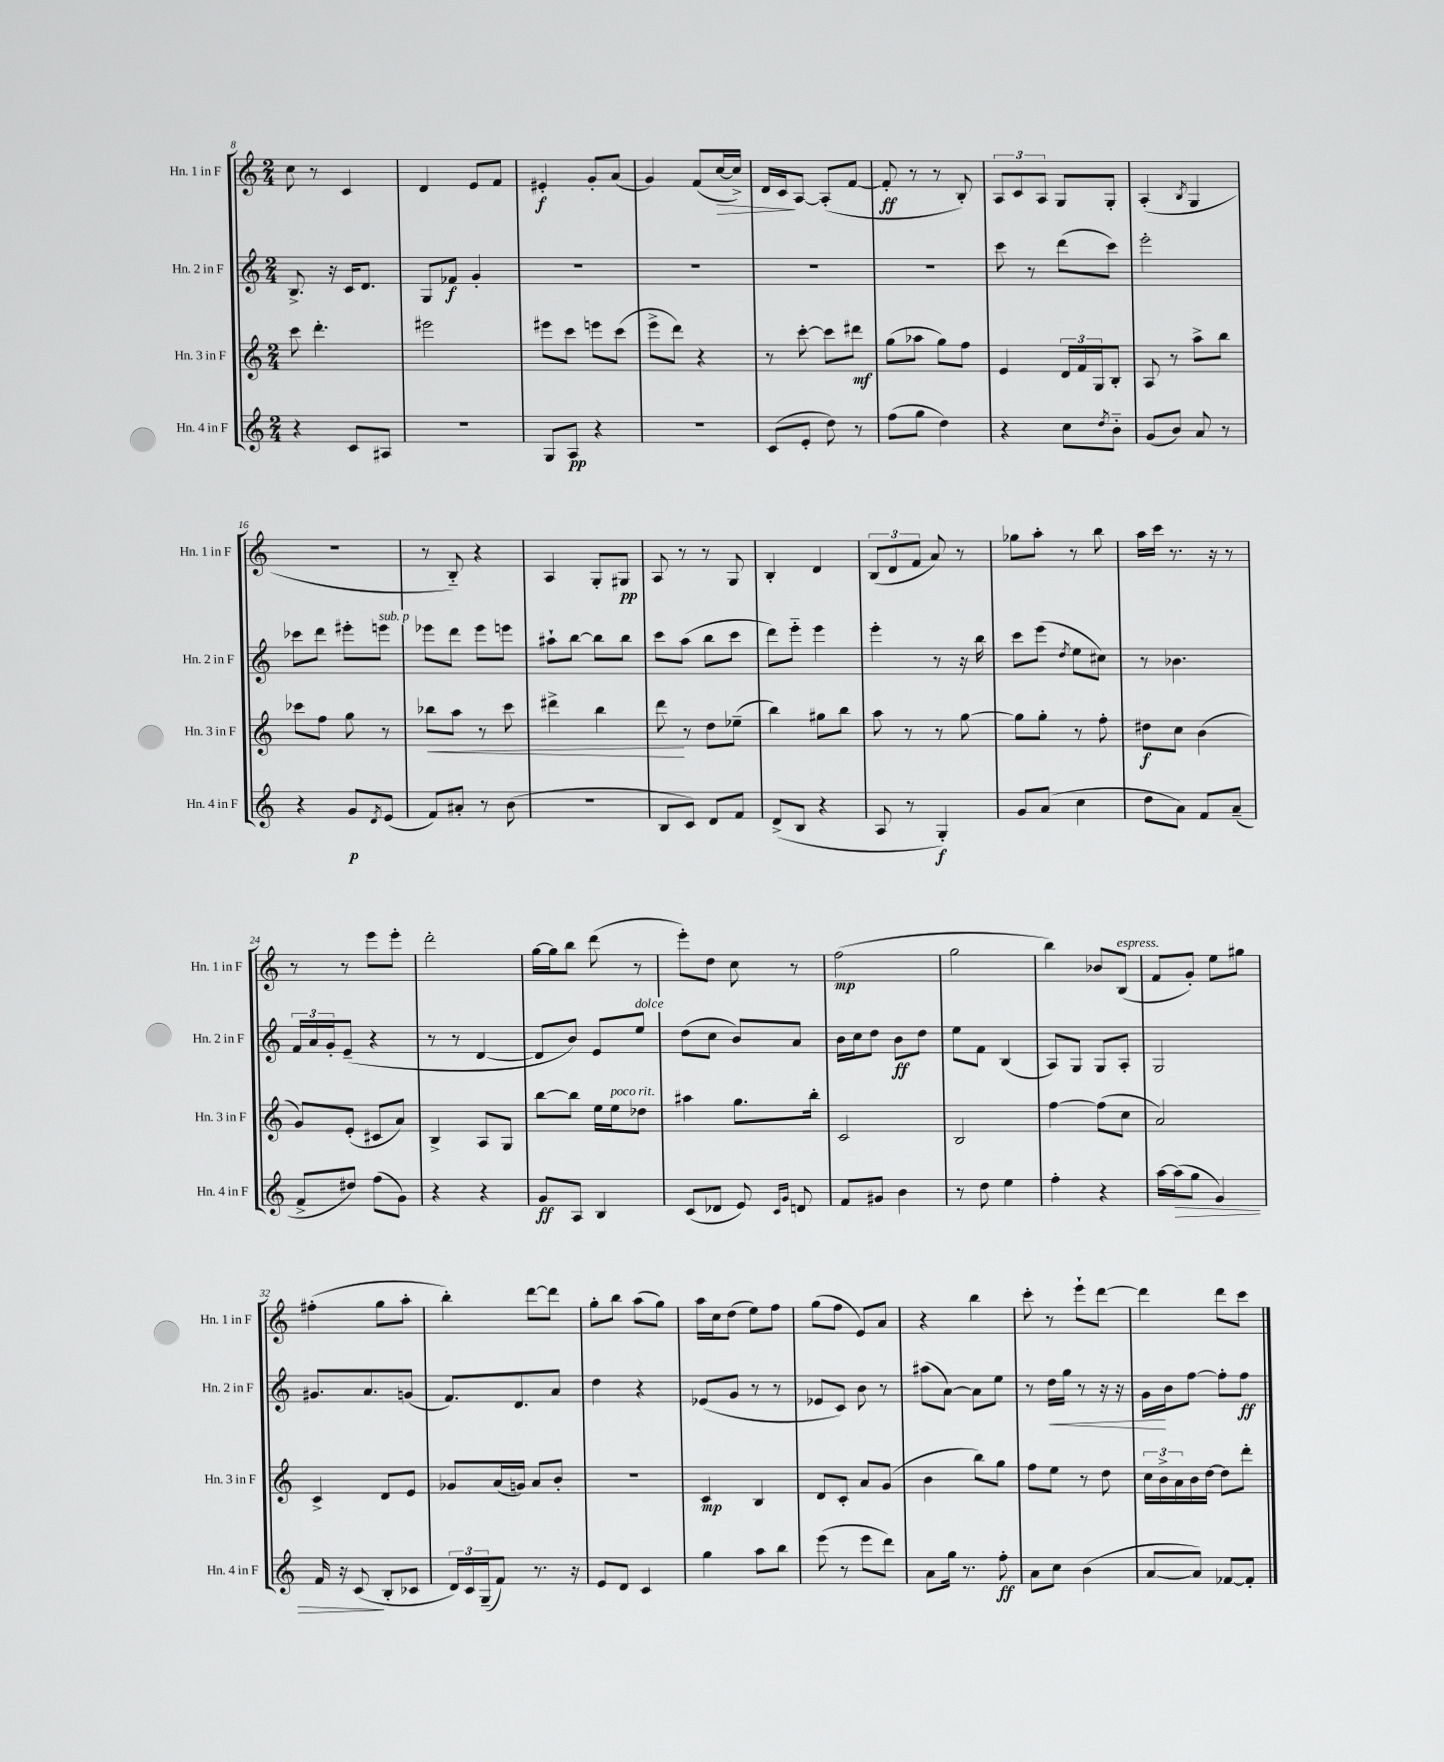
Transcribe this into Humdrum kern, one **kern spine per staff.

**kern	**kern	**kern	**kern
*staff4	*staff3	*staff2	*staff1
*clefG2	*clefG2	*clefG2	*clefG2
*k[]	*k[]	*k[]	*k[]
*M2/4	*M2/4	*M2/4	*M2/4
4r	8ccc	8.B^	8cc
.	4.ddd'	.	8r
.	.	16r	.
8c	.	16c	4c
.	.	8.d	.
8A#	.	.	.
=	=	=	=
2r	2eee#	8G	4d
.	.	8f-	.
.	.	4g'	8e
.	.	.	8f
=	=	=	=
8G	8eee#	2r	4e#'
8A	8ccc	.	.
4r	8eee	.	8g'
.	(8ccc	.	(8a
=	=	=	=
2r	8eee^	2r	4g)
.	8ddd)	.	.
.	4r	.	(8f
.	.	.	[16cc
.	.	.	16cc^])
=	=	=	=
(8c	8r	2r	16d
.	.	.	16c
8e'	[8ccc'	.	[8A
8dd)	8ccc]	.	(8A']
8r	8ddd#	.	[8f
=	=	=	=
(8ff	(8gg	2r	8f']
8gg	8aa-	.	8r
4dd)	8gg)	.	8r
.	8ff	.	8B')
=	=	=	=
4r	4e	8ccc	12A
.	.	.	12c
.	.	8r	.
.	.	.	12A
8cc	24d	(8ddd	8G
.	24f	.	.
.	24G	.	.
8qdd	.	.	.
8b'~	8B'	8ccc)	8G'
=	=	=	=
(8g	8A	2eee'	(4A'
8b)	8r	.	.
.	.	.	8qB
8a	8aa^	.	4G
8r	8bb	.	.
=	=	=	=
4r	8ccc-	8ccc-	2r
.	8ff	8ddd	.
8g	8gg	8eee#'	.
8qd	.	.	.
(8e	8r	8eee	.
=	=	=	=
8f)	8bb-	8eee-	8r
8a#'	8aa	8ddd	8B'~)
8r	8r	8eee-	4r
(8b	8ccc	8eee	.
=	=	=	=
2r	4ddd#^	8aa#`	4A
.	.	[8bb	.
.	4bb	8bb]	8G'
.	.	8bb	8G#
=	=	=	=
8B	8ddd	8ccc	8A
8c)	8r	(8aa	8r
8d	8dd	8bb	8r
8f	(8ee-~	8ccc	8G
=	=	=	=
(8d^	4bb)	8ddd)	4B'
8B	.	8eee'~	.
4r	8gg#	4eee	4d
.	8bb	.	.
=	=	=	=
8A	8aa	4eee'	(12B
.	.	.	12d
8r	8r	.	.
.	.	.	12f
4G')	8r	8r	8a)
.	[8gg	16r	8r
.	.	16bb	.
=	=	=	=
8g	8gg]	8ccc	8gg-
(8a	8gg'	(8eee	8aa'
.	.	8qdd	.
4cc	8r	8ee	8r
.	8ff'	8cc#)	8bb
=	=	=	=
8dd	8dd#	8r	16aa
.	.	.	16ccc
8a)	8cc	4.b-	8.r
8f	(4b	.	.
.	.	.	16r
(8a~	.	.	8r
=	=	=	=
8f^	8g)	24f	8r
.	.	24a	.
.	.	24g'	.
8dd#)	(8e'	(8e~	8r
(8ff	8c#	4r	8eee
8g)	8a)	.	8eee'
=	=	=	=
4r	4B^	8r	2ddd'
.	.	8r	.
4r	8A	[4d	.
.	8G	.	.
=	=	=	=
8g	[8bb	8d]	[16gg
.	.	.	16gg]
8A	8bb]	8b)	8bb
4B	16ee	8e	(8ddd
.	16ee	.	.
.	8dd-	8ee	8r
=	=	=	=
(8c	4aa#	(8dd	8eee')
8d-	.	8cc	8dd
8e)	8.gg	8b)	8cc
16qqc	.	.	.
16qqg	.	.	.
8d	.	8a	8r
.	16bb'	.	.
=	=	=	=
8f	2c	16b	(2ff
.	.	16cc	.
8g#	.	8dd	.
4b	.	8b	.
.	.	8dd	.
=	=	=	=
8r	2B	8ee	2gg
8dd	.	8f	.
4ee	.	(4B	.
=	=	=	=
4ff'	[4ff	8A)	4bb)
.	.	8G	.
4r	(8ff]	8G	8b-
.	8cc	8A'	(8B
=	=	=	=
[16aa	2a)	2G	8f
(16aa]	.	.	.
8gg	.	.	8g')
4g)	.	.	8ee
.	.	.	8gg#
=	=	=	=
16f	4c^	8.g#	(4ff#'
16r	.	.	.
(8c	.	.	.
.	.	8.a	.
8B'	8d	.	8gg
8c-	8e	(8g	8aa'
=	=	=	=
24d)	8g-	8.f)	4bb')
24c	.	.	.
(24G~	.	.	.
8f)	(16a	.	.
.	16g)	8.d	.
8.r	8a	.	[8ddd
.	8b'	8a	8ddd]
16r	.	.	.
=	=	=	=
8e	2r	4dd	8gg'
8d	.	.	8bb
4c	.	4r	(8aa
.	.	.	8gg)
=	=	=	=
4gg	4c	(8e-	16aa
.	.	.	16cc
.	.	8g	(8dd
8aa	4B	8r	8ee)
8bb	.	8r	8ff
=	=	=	=
(8eee	8d	8e-	(8gg
8r	8c'	8c)	8ff
8eee	8a	8b	8e)
8ddd)	(8g	8r	8a
=	=	=	=
8a	4b	(8aa#	4r
16gg	.	[8a)	.
8.r	.	.	.
.	8bb)	8a]	4bb
8ff'	8gg	8ee	.
=	=	=	=
8a	8ff	8r	8ccc'
8cc	8ee	16dd	8r
.	.	16gg	.
(4b	8r	8r	8eee`
.	8dd	16r	[8ddd
.	.	16r	.
=	=	=	=
[8a	24cc	16g	4ddd]
.	24b^	.	.
.	.	16b	.
.	24a	.	.
8a])	16b	[8ff	.
.	[16dd	.	.
[8f-	8dd]	8ff']	8ddd
8f-']	8ddd'	8ff	8ccc
==	==	==	==
*-	*-	*-	*-
